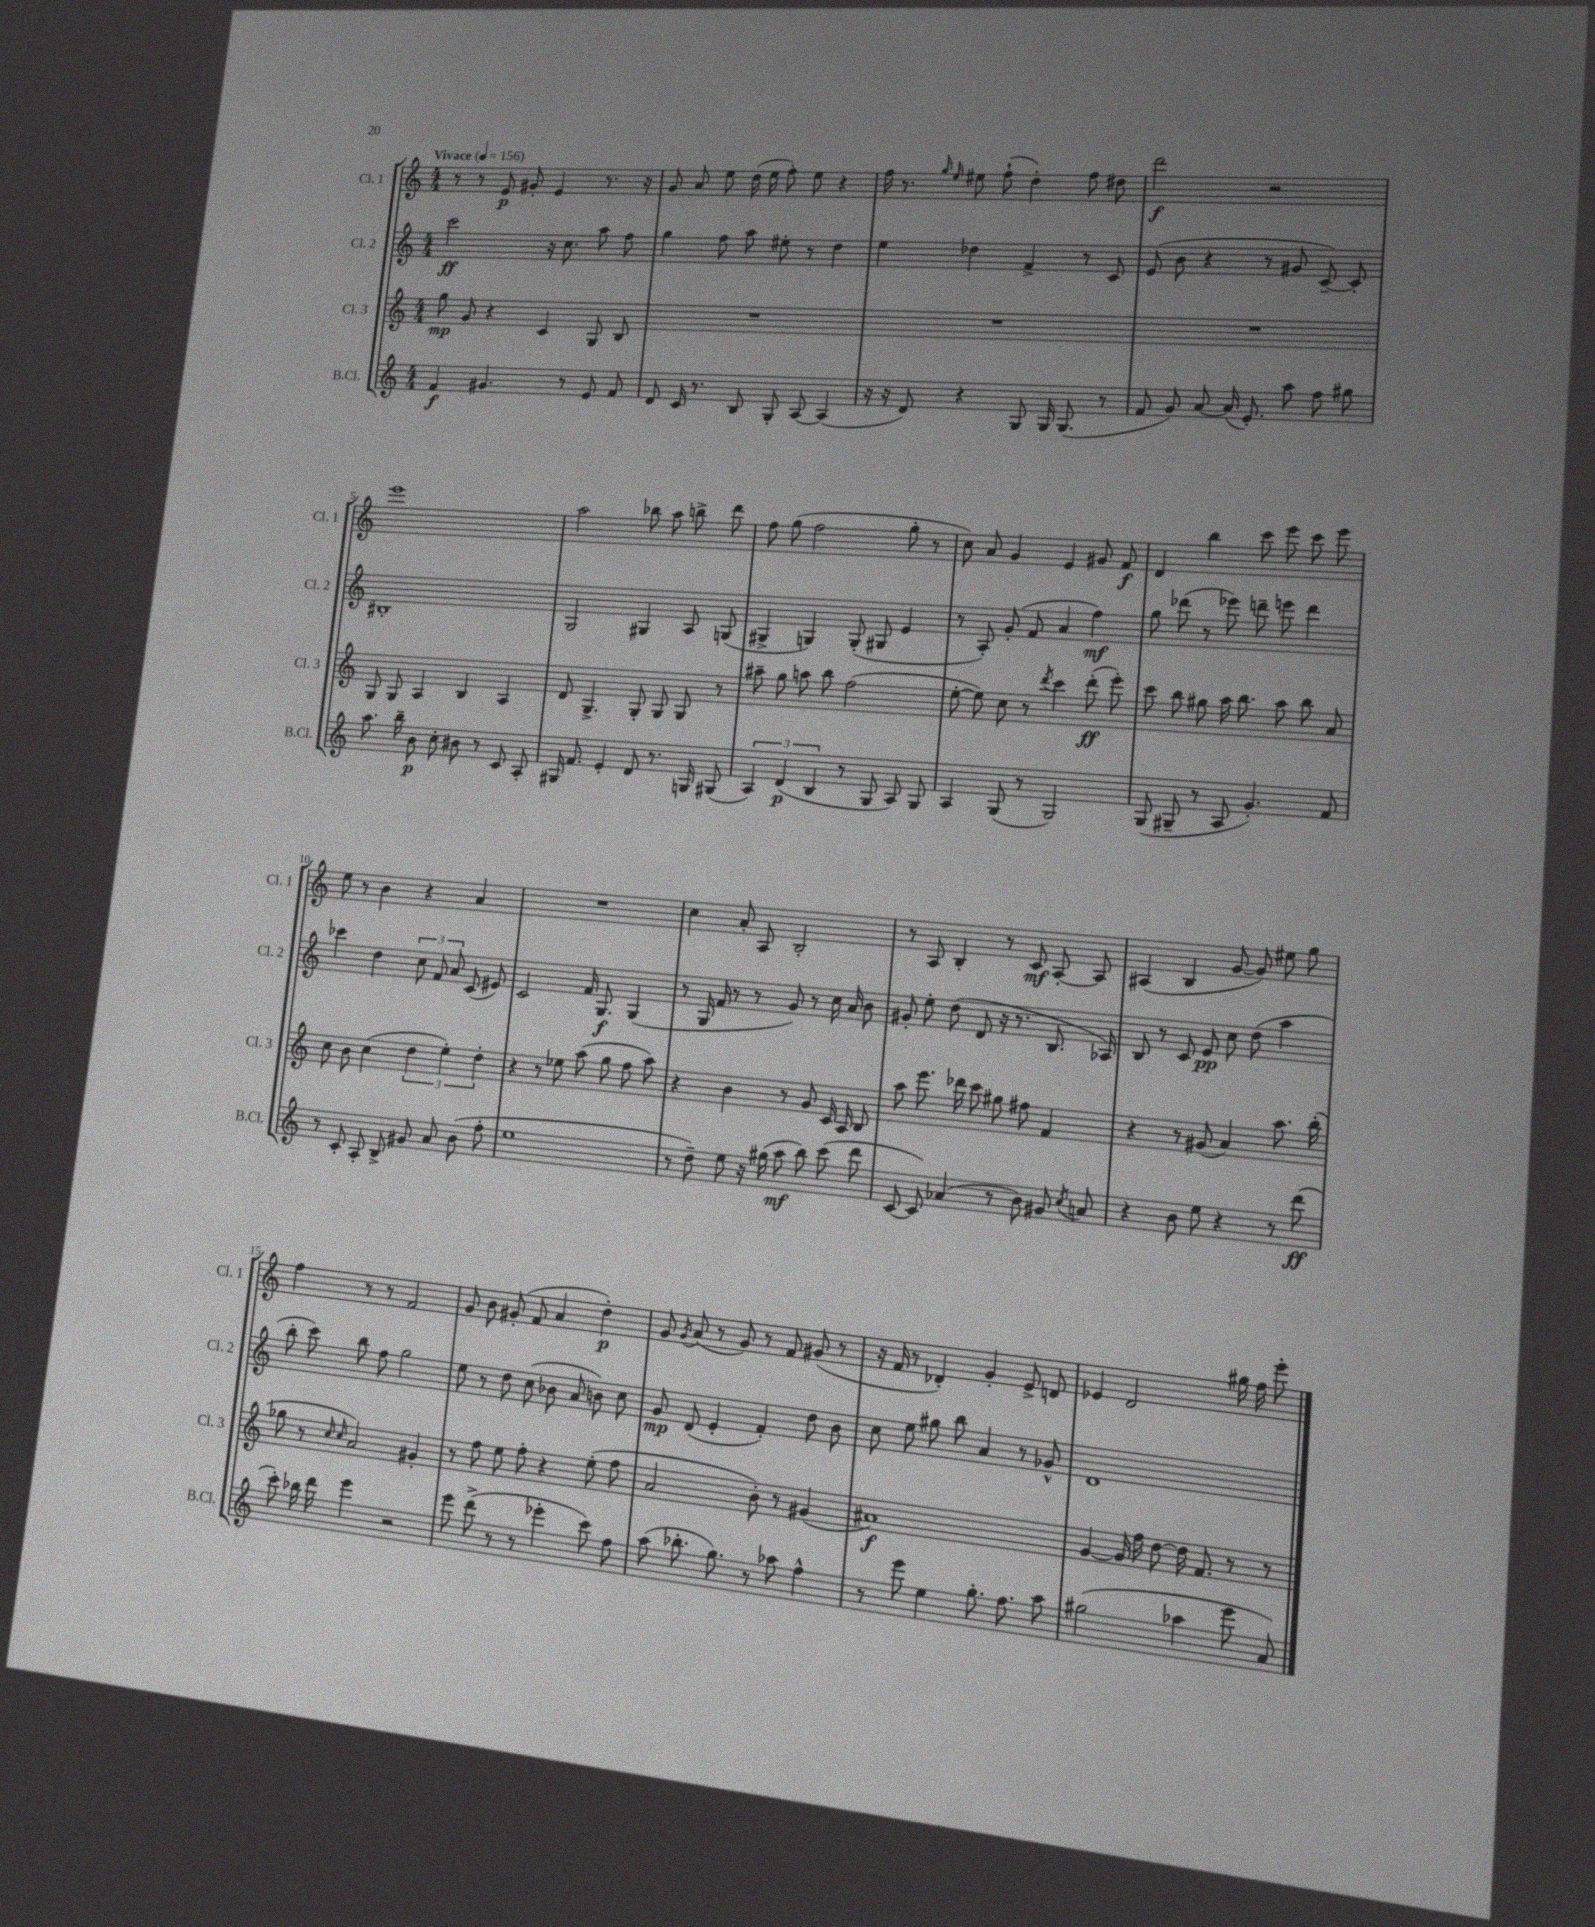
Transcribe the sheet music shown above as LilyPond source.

<<
\new StaffGroup <<
\new Staff = "s0" \with { instrumentName = "Cl. 1" shortInstrumentName = "Cl. 1" } {
    \clef treble \key c \major \numericTimeSignature \time 4/4 \tempo "Vivace" 4 = 156
    \autoBeamOff r8 r8 e'8\p gis'8-. e'4 r8. r16 |
    g'8 a'8 e''8 d''16( e''16 f''8-.) e''8 r4 |
    f''16 r8. \grace { g''16 e''16 } eis''8 f''8-!( d''4-.) f''8 dis''8 |
    d'''2\f r2 |
    e'''1 |
    a''2 bes''8 a''8 b''8-> d'''8 |
    f''8 g''8( f''2 g''8-. r8 |
    c''8) a'8 g'4 e'4 gis'8 f'8\f |
    d'4 b''4 c'''8 e'''8 c'''8 e'''8 |
    e''8 r8 b'4 r4 a'4 |
    R1 |
    c''4 a'8-. a8 b2-. |
    r8 a8 b4-. r8 c'8\mf a8~-. a8 |
    ais4( b4 g'8~ g'8) eis''8 g''8 |
    f''4 r8 r8 f'2 |
    g'8 b'8 gis'8-.( f'8 a'4 d''4-.\p) |
    g'8 \acciaccatura { g'8 } a'8( r8 g'8) r8 f'8 gis'8( r8 |
    r16 f'16 r8 des'4-.) g'4-. e'8-> d'8 |
    ees'4 d'2 gis''16 f''16 e'''8-. \bar "|." |
}
\new Staff = "s1" \with { instrumentName = "Cl. 2" shortInstrumentName = "Cl. 2" } {
    \clef treble \key c \major \numericTimeSignature \time 4/4
    \autoBeamOff c'''2\ff r16 c''8. a''8 f''8 |
    g''4 f''8 a''8 eis''8-. r8 d''4 |
    e''4 des''4 f'4-> r8 c'8 |
    e'8( b'8 r4 r8 gis'8 c'8~--) c'8-. |
    bis1-. |
    g2 gis4 a8 g8( |
    gis4-> g4) g8-.( gis8 e'4 |
    r8 a8-.) g'8-.( f'8 a'4 f''4\mf) |
    g''8 des'''8( r8 ees'''8) d'''8-- e'''8 d'''4 |
    ces'''4 d''4 \tuplet 3/2 { c''8 f'8 a'8 } c'8( eis'8) |
    c'2 f'16 g8.\f g4( |
    r8 g16 f'16 r8 r8 g'8) r8 c''16 a'16 b'8 |
    gis'8-. e''8-. d''8( d'8 r16 r8. b8. aes16) |
    b8 r8 c'8 e'8\pp c''8 d''8( a''4 |
    b''8-. c'''8) b''8 f''8 g''2 |
    e''8 r8 d''8 c''8( bes'8 a'8 b'8) c''8 |
    g'8\mp d'8( e'4-. f'4-.) d''8 b'8 |
    c''8 e''8 gis''8 b''8 a'4 r8 ges'8-^ |
    d'1 \bar "|." |
}
\new Staff = "s2" \with { instrumentName = "Cl. 3" shortInstrumentName = "Cl. 3" } {
    \clef treble \key c \major \numericTimeSignature \time 4/4
    \autoBeamOff g''8\mp g'8 r4 c'4 g8 b8 |
    R1 |
    R1 |
    R1 |
    g8 g8 a4 b4 a4 |
    d'8 g4.-> g8-. g8 g8 r8 |
    ais''8-- g''8 a''8 b''8 f''2( |
    e''8~-. e''8) c''8 r8 \acciaccatura { d'''8 } c'''4 d'''8-.\ff( e'''8-.) |
    c'''8 b''8 gis''8 a''16 b''8. a''8 b''8 a'8 |
    c''8 b'8 c''4( \tuplet 3/2 { d''4 e''4-.) d''4-. } |
    r4 r8 ees''8 a''8( g''8 f''8 a''8) |
    r4 b'4 r8 g'8 c'16 a16 b8 |
    a''8 e'''8. des'''16 c'''8 gis''8 fis''8 f'4 |
    r4 r8 gis'8( a'4) a''8. b''16-.( |
    ges''8 r8 \grace { c''16 c''16 } a'2) gis'4-. |
    r8 f''8 e''8 f''8-. r4 e''8-.( f''8 |
    a'2 b'8-.) r8 gis'4( |
    ais'1\f) |
    g'4~ g'16 f''16 d''8~ d''16 f'8. r8 r8 \bar "|." |
}
\new Staff = "s3" \with { instrumentName = "B.Cl." shortInstrumentName = "B.Cl." } {
    \clef treble \key c \major \numericTimeSignature \time 4/4
    \autoBeamOff f'4\f gis'4. r8 e'8 f'8 |
    d'8 c'16 r8. b8 g8-. a8~ a4( |
    r16 r16 d'8) r4 g8 g16 g8.( r8 |
    f'8 g'8) a'8~ a'16( e'8.-.) a''8 f''8 gis''8 |
    a''8. b''16-- b'8\p c''8-. bis'8 r8 c'8 a8-. |
    gis16 f'8. e'4-. d'8 r8. g16 gis8( |
    \tuplet 3/2 { a4) d'4\p( b4 } r8 g8 a8) g8 |
    a4 g8( r8 g2) |
    g8( gis8-- r8 a8 g'4.-.) f'8 |
    r8 c'8-. a8-. b8-> gis'8 a'8 b'8( f''8-. |
    e''1 |
    r8 d''8--) e''8 r16 gis''16( a''8\mf b''8) c'''8( d'''8 |
    c'8~ c'8) aes'4( r8 b'8) gis'8 \acciaccatura { c''8 } a'8 |
    r4 b'8 e''8 r4 r8 d'''8\ff( |
    c'''8-.) bes''16 d'''16 e'''4 r2 |
    e'''8 d'''8->( r8 r8 ees'''4-. c'''8) f''8 |
    a''8( bes''8.-. g''8.) r8 aes''8 f''4-^ |
    r8 e'''8 e''4 g''8.-. f''8. a''8 |
    gis''2( aes''4 e'''8 a'8) \bar "|." |
}
>>
>>
